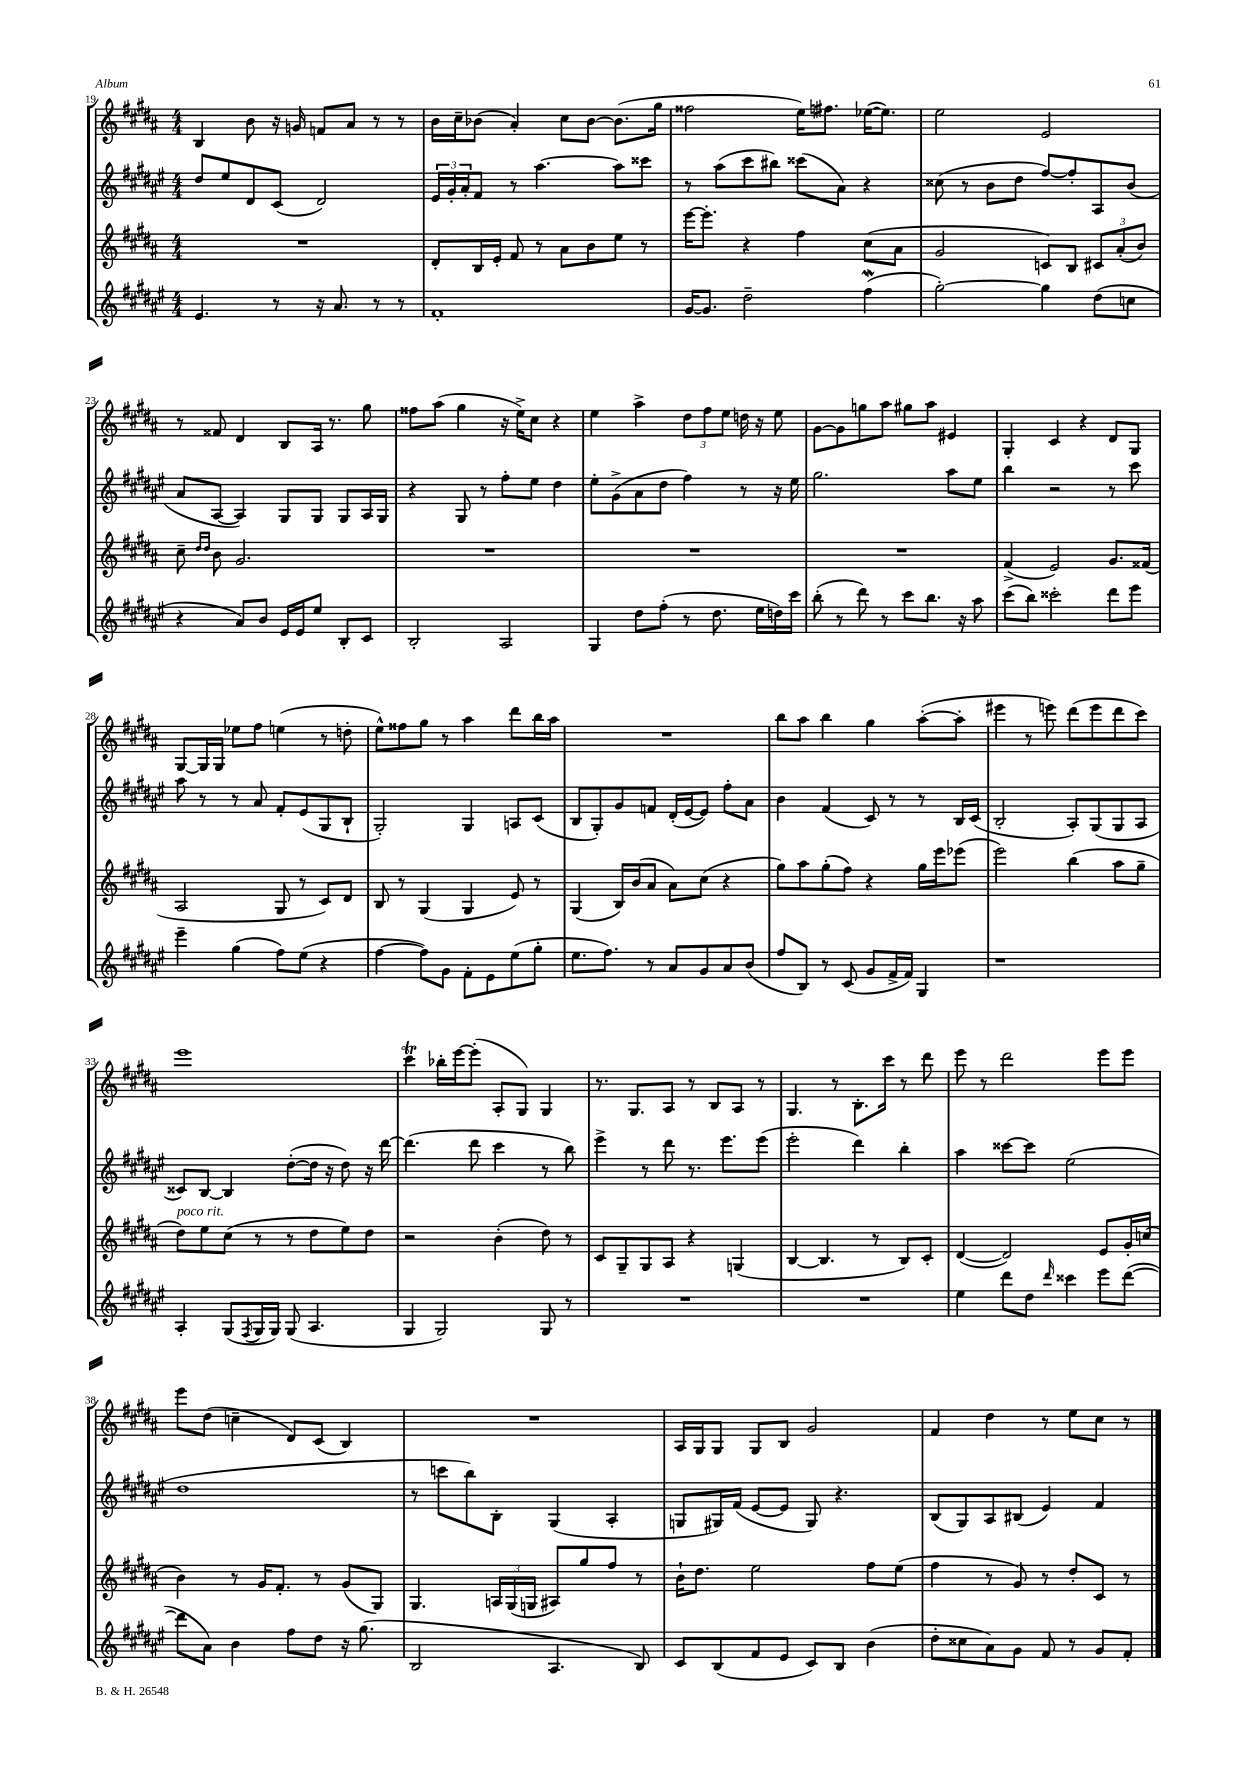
<<
\new StaffGroup <<
\new Staff = "s0" {
    \clef treble \key b \major \numericTimeSignature \time 4/4
    b4 b'8 r16 g'16 f'8 ais'8 r8 r8 |
    b'16 cis''16-- bes'8( ais'4-.) cis''8 bes'8~ bes'8.( gis''16 |
    fisis''2 e''16) fis''8. ees''16~( ees''8.) |
    e''2 e'2 |
    r8 fisis'8 dis'4 b8 ais16 r8. gis''8 |
    fisis''8 ais''8( gis''4 r16 e''16->) cis''8 r4 |
    e''4 ais''4-> \tuplet 3/2 { dis''8 fis''8 e''8 } d''16 r16 e''8 |
    gis'8~ gis'8 g''8 ais''8 gis''8 ais''8 eis'4 |
    gis4-. cis'4 r4 dis'8 gis8 |
    gis8~ gis16 gis16 ees''8 fis''8 e''4( r8 d''8-. |
    e''8-^) fisis''8 gis''8 r8 ais''4 dis'''8 b''16 ais''16 |
    R1 |
    b''8 ais''8 b''4 gis''4 ais''8~-.( ais''8-. |
    eis'''4 r8 e'''8) dis'''8( e'''8 dis'''8 cis'''8) |
    e'''1 |
    cis'''4\trill bes''16-. e'''16~ e'''8-.( ais8-. gis8) gis4 |
    r8. gis8. ais8 r8 b8 ais8 r8 |
    gis4. r8 b8.-. cis'''16 r8 dis'''8 |
    e'''8 r8 dis'''2 e'''8 e'''8 |
    e'''8 dis''8( c''4-- dis'8) cis'8( b4) |
    R1 |
    ais16 gis16 gis8 gis8 b8 gis'2 |
    fis'4 dis''4 r8 e''8 cis''8 r8 \bar "|." |
}
\new Staff = "s1" {
    \clef treble \key fis \major \numericTimeSignature \time 4/4
    dis''8 eis''8 dis'8 cis'8( dis'2) |
    \tuplet 3/2 { eis'16 gis'16-. ais'16-. } fis'8 r8 ais''4.~ ais''8 cisis'''8 |
    r8 ais''8( cis'''8 bis''8) cisis'''8( ais'8) r4 |
    cisis''8( r8 b'8 dis''8 fis''8~) fis''8-. ais8 b'8( |
    ais'8 ais8~ ais4) gis8 gis8 gis8 ais16 gis16 |
    r4 gis8 r8 fis''8-. eis''8 dis''4 |
    eis''8-. gis'8->( ais'8 dis''8 fis''4) r8 r16 eis''16 |
    gis''2. ais''8 eis''8 |
    b''4 r2 r8 cis'''8 |
    ais''8 r8 r8 ais'8 fis'8-. eis'8( gis8 b8-! |
    gis2-.) gis4 a8 cis'8( |
    b8 gis8-.) gis'8 f'8 dis'16-.( eis'16~ eis'8) fis''8-. ais'8 |
    b'4 fis'4( cis'8) r8 r8 b16 cis'16( |
    b2-. ais8-.) gis8( gis8 ais8 |
    cisis'8) b8~ b4 dis''8~-.( dis''16 r16 dis''8) r16 dis'''16~ |
    dis'''4.( dis'''8 cis'''4 r8 b''8) |
    eis'''4-> r8 dis'''8 r8. eis'''8. eis'''8( |
    eis'''2-. dis'''4) b''4-. |
    ais''4 cisis'''8~ cisis'''8 eis''2( |
    dis''1 |
    r8 c'''8 b''8) b8-. gis4( ais4-. |
    g8 gis16) fis'16( eis'8~ eis'8 gis8) r4. |
    b8( gis8) ais8 bis8( eis'4) fis'4 \bar "|." |
}
\new Staff = "s2" {
    \clef treble \key b \major \numericTimeSignature \time 4/4
    R1 |
    dis'8-. b16 e'16-. fis'8 r8 ais'8 b'8 e''8 r8 |
    e'''16~ e'''8.-. r4 fis''4 cis''8( ais'8 |
    gis'2 c'8) b8 \tuplet 3/2 { cis'8 ais'8-.( b'8) } |
    cis''8-- \grace { dis''16 dis''16 } b'8 gis'2. |
    R1 |
    R1 |
    R1 |
    fis'4->( e'2) gis'8. fisis'16( |
    ais2 gis8 r8 cis'8) dis'8 |
    b8 r8 gis4( gis4 e'8) r8 |
    gis4( b16) b'16( ais'8 ais'8) cis''8( r4 |
    gis''8) ais''8 gis''8-.( fis''8) r4 gis''16 e'''16 ees'''8( |
    e'''2) b''4( ais''8 gis''8-- |
    dis''8^\markup { \italic "poco rit." }) e''8 cis''8( r8 r8 dis''8 e''8) dis''8 |
    r2 b'4-.( dis''8) r8 |
    cis'8 gis8-- gis8 ais8 r4 g4( |
    b4~ b4. r8 b8) cis'8-. |
    dis'4~( dis'2) e'8 gis'16-. c''16( |
    b'4) r8 gis'16 fis'8.-. r8 gis'8( gis8) |
    gis4. \tuplet 3/2 { a16 gis16( g16 } ais8) gis''8 fis''8 r8 |
    b'16-! dis''8. e''2 fis''8 e''8( |
    fis''4 r8 gis'8) r8 dis''8-. cis'8 r8 \bar "|." |
}
\new Staff = "s3" {
    \clef treble \key fis \major \numericTimeSignature \time 4/4
    eis'4. r8 r16 ais'8. r8 r8 |
    fis'1-. |
    gis'16~ gis'8. dis''2-- fis''4\mordent( |
    gis''2~-.) gis''4 dis''8( c''8 |
    r4 ais'8) b'8 eis'16 eis'16 eis''8 b8-. cis'8 |
    b2-. ais2 |
    gis4 dis''8 fis''8-.( r8 dis''8. eis''16 d''16) cis'''16 |
    b''8-.( r8 dis'''8) r8 cis'''8 b''8. r16 ais''8 |
    cis'''8( b''8) cisis'''2-. dis'''8 eis'''8 |
    eis'''4-- gis''4( fis''8) eis''8( r4 |
    fis''4~ fis''8) gis'8 fis'8-. eis'8 eis''8( gis''8-. |
    eis''8. fis''8.) r8 ais'8 gis'8 ais'8 b'8( |
    fis''8 b8) r8 cis'8( gis'8 fis'16-> fis'16) gis4 |
    r1 |
    ais4-. gis8( \acciaccatura { fis8 } gis16 gis16) gis8( ais4. |
    gis4 gis2) gis8 r8 |
    R1 |
    R1 |
    eis''4 dis'''8 dis''8 \grace { dis'''16 } cisis'''4 eis'''8 dis'''8~( |
    dis'''8 ais'8) b'4 fis''8 dis''8 r16 gis''8.( |
    b2 ais4. b8) |
    cis'8 b8( fis'8 eis'8 cis'8) b8 b'4( |
    dis''8-. cisis''8 ais'8) gis'8 fis'8 r8 gis'8 fis'8-. \bar "|." |
}
>>
>>
\layout { \context { \Score currentBarNumber = #19 } }
